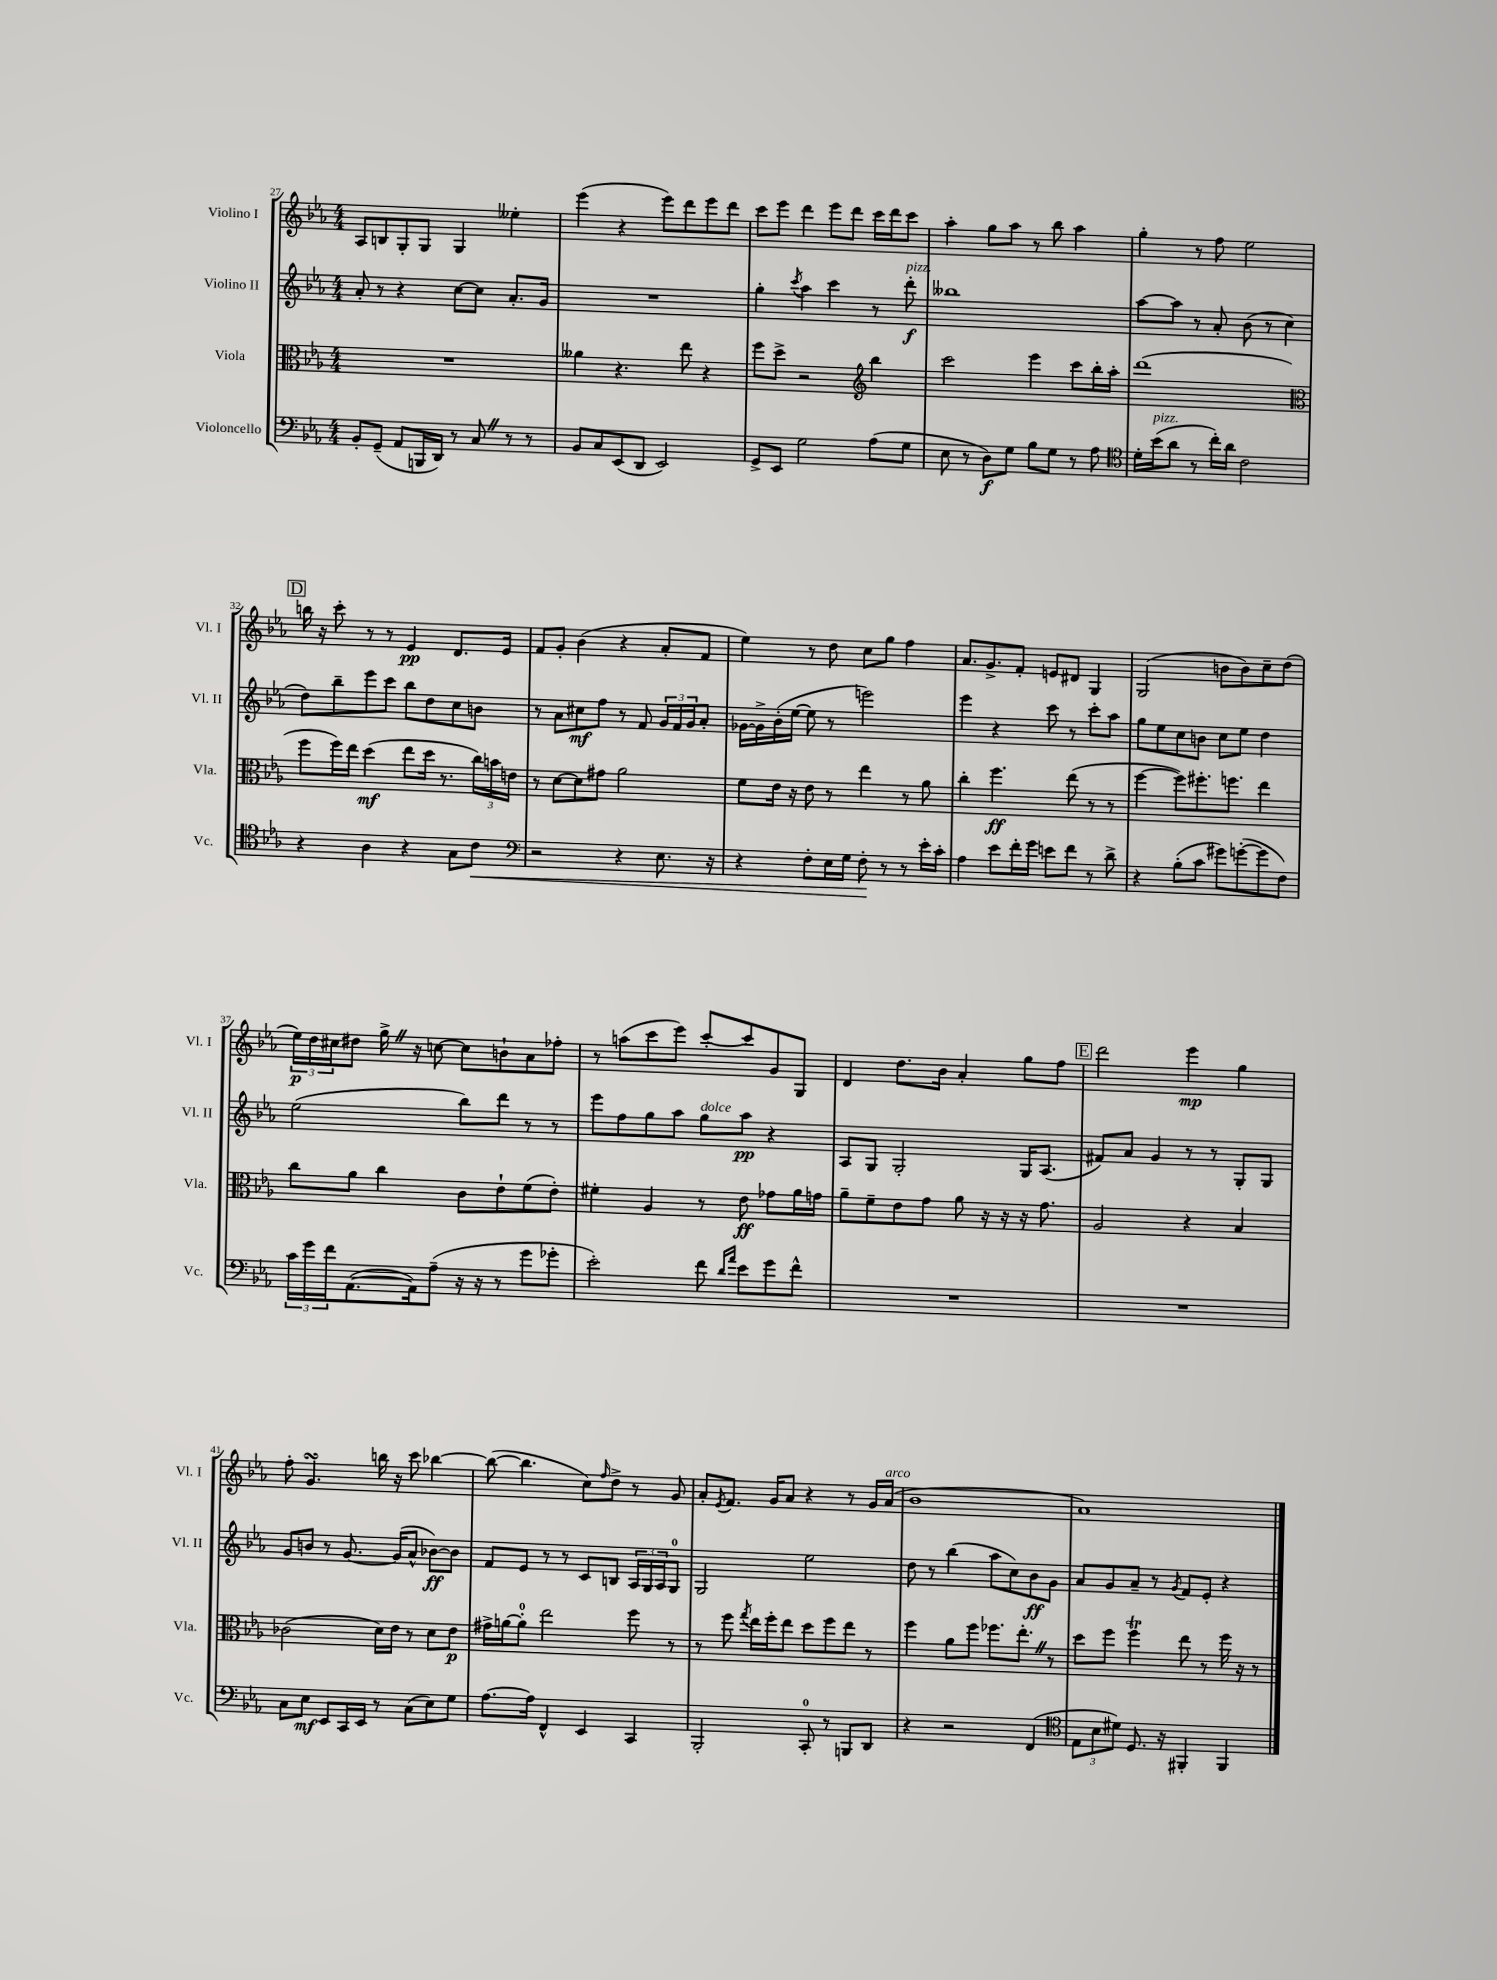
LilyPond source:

<<
\new StaffGroup <<
\new Staff = "s0" \with { instrumentName = "Violino I" shortInstrumentName = "Vl. I" } {
    \clef treble \key ees \major \numericTimeSignature \time 4/4
    aes8 b8 g8-. g8 g4 eeses''4-. |
    ees'''4( r4 ees'''8) d'''8 ees'''8 d'''8 |
    c'''8 ees'''8 d'''4 ees'''8 d'''8 c'''16 d'''16 c'''8 |
    aes''4-. g''8 aes''8 r8 bes''8 aes''4 |
    g''4-. r8 f''8 ees''2 |
    \mark \markup { \box "D" } b''16 r16 c'''8-. r8 r8 ees'4\pp d'8. ees'16 |
    f'8 g'8-. bes'4( r4 aes'8-. f'8 |
    ees''4) r8 d''8 c''8 g''8 f''4 |
    aes'8. g'8.-> f'8-. e'8 dis'8 g4 |
    g2( b'8 b'8) c''8-- d''8( |
    \tuplet 3/2 { ees''16\p) d''16 cis''16 } dis''8 g''16-> \once \override BreathingSign.text = \markup { \musicglyph "scripts.caesura.straight" } \breathe r16 c''8~ c''8 b'8-! aes'8 fes''8-. |
    r8 a''8( c'''8 ees'''8) c'''8~-. c'''8 g'8 g8 |
    d'4 d''8. bes'16 aes'4-. g''8 f''8 |
    \mark \markup { \box "E" } d'''2 ees'''4\mp g''4 |
    f''8-. g'4.\turn b''16 r16 c'''8 bes''4~ |
    bes''8~( bes''4. c''8) \grace { f''16 } d''8-> r8 g'8 |
    aes'8-. \acciaccatura { ees'8 } f'8. g'16 aes'8 r4 r8 g'16 aes'16^\markup { \italic "arco" }( |
    bes'1 |
    aes'1) \bar "|." |
}
\new Staff = "s1" \with { instrumentName = "Violino II" shortInstrumentName = "Vl. II" } {
    \clef treble \key ees \major \numericTimeSignature \time 4/4
    aes'8-. r8 r4 c''8~ c''8 aes'8.-. g'16 |
    R1 |
    g''4-. \acciaccatura { c'''8 } aes''4 c'''4 r8 d'''8-.\f^\markup { \italic "pizz." } |
    beses''1 |
    aes''8~ aes''8 r8 aes'8-. bes'8( r8 c''4 |
    \mark \markup { \box "D" } d''8) bes''8-- ees'''8 c'''8 bes''8 d''8 c''8 b'8 |
    r8 aes'8 cis''8\mf f''8 r8 f'8 \tuplet 3/2 { g'16 f'16 g'16 } aes'8-. |
    ges'16~ ges'16-> bes'16-.( ees''16~ ees''8 r8 e'''2) |
    ees'''4 r4 c'''8 r8 c'''8-. aes''8 |
    g''8 ees''8 c''8 b'8 c''8 ees''8 d''4 |
    ees''2( bes''8) d'''8 r8 r8 |
    ees'''8 f''8 g''8 aes''8 g''8^\markup { \italic "dolce" } aes''8\pp r4 |
    aes8 g8 g2-. g16 aes8.( |
    \mark \markup { \box "E" } fis'8) aes'8 g'4 r8 r8 g8-. g8 |
    g'8 b'8 r8 g'8.~ g'16( aes'8-^ bes'8~\ff) bes'8 |
    f'8 ees'8 r8 r8 c'8 b8 \tuplet 3/2 { aes16 g16 aes16 } g8-0 |
    g2 ees''2 |
    d''8 r8 bes''4( aes''8 c''8) bes'8\ff g'8 |
    aes'8 g'8 aes'8-- r8 \acciaccatura { g'8 } f'8 ees'8-. r4 \bar "|." |
}
\new Staff = "s2" \with { instrumentName = "Viola" shortInstrumentName = "Vla." } {
    \clef alto \key ees \major \numericTimeSignature \time 4/4
    R1 |
    aeses'4 r4. ees''8 r4 |
    f''8 d''8-> r2 \clef treble bes''4 |
    c'''2 ees'''4 c'''8 bes''16-. aes''16-. |
    d'''1( |
    \mark \markup { \box "D" } \clef alto f''8 f''16) ees''16 d''4\mf( ees''8 d''16 r8. \tuplet 3/2 { c''16) b'16 e'16 } |
    r8 d'8~ d'8 gis'8 aes'2 |
    f'8 ees'16 r16 ees'8 r8 ees''4 r8 aes'8 |
    c''4-. f''4.\ff ees''8( r8 r8 |
    f''4~ f''8) fis''8.-. f''8. ees''4 |
    c''8 aes'8 c''4 c'8 ees'8-! f'8( ees'8-.) |
    fis'4-. aes4 r8 ees'8\ff ges'8 aes'16 g'16 |
    aes'8-- f'8-- ees'8 g'8 aes'8 r16 r16 r16 g'8. |
    \mark \markup { \box "E" } aes2 r4 bes4 |
    ces'2( d'16) ees'16 r8 d'8 ees'8\p |
    gis'16-> a'16~ a'8-0-. ees''2 f''8 r8 |
    r8 f''8 \acciaccatura { g''8 } ees''16 f''16-. ees''8 d''8 f''8 ees''8 r8 |
    f''4 aes'8 f''8 fes''8. ees''8.-. \once \override BreathingSign.text = \markup { \musicglyph "scripts.caesura.straight" } \breathe r8 |
    d''8 f''8 f''4\trill ees''8 r8 f''16 r16 r8 \bar "|." |
}
\new Staff = "s3" \with { instrumentName = "Violoncello" shortInstrumentName = "Vc." } {
    \clef bass \key ees \major \numericTimeSignature \time 4/4
    bes,8-. g,8--( aes,8 b,,16 d,16) r8 c8 \once \override BreathingSign.text = \markup { \musicglyph "scripts.caesura.straight" } \breathe r8 r8 |
    bes,8 c8 ees,8( d,8 ees,2) |
    g,8-> ees,8 g2 aes8( g8 |
    ees8 r8 d8\f) g8 bes8 g8 r8 aes8 |
    \clef tenor d'16-. bes'16^\markup { \italic "pizz." }( aes'8 r8 c''16-.) aes'16 c'2 |
    \mark \markup { \box "D" } r4 aes4 r4 g8 c'8\< |
    \clef bass r2 r4 ees8. r16 |
    r4 f8-. ees16 g16 f8-.\! r8 r8 ees'16-. c'16-. |
    aes4 ees'8 f'16-. g'16 e'8 f'8 r8 d'8-> |
    r4 bes8-.( c'8 gis'8) g'8~-.( g'8 f8) |
    \tuplet 3/2 { c'16 g'16 f'16 } aes,8.~( aes,16) aes8--( r16 r16 r8 g'8 ges'8-. |
    ees'2-.) f'8 \grace { d'16 aes'16 } ees'8 g'8 f'8-^ |
    R1 |
    \mark \markup { \box "E" } R1 |
    c8 ees8\mf ees,8 c,16 ees,16 r8 c8( ees8) g8 |
    aes8.~ aes16 f,4-^ ees,4 c,4 |
    bes,,2-. c,8-0-. r8 b,,8 d,8 |
    r4 r2 f,4( |
    \clef tenor \tuplet 3/2 { ees8 bes8 dis'8) } d8. r16 fis,4-. fis,4 \bar "|." |
}
>>
>>
\layout { \context { \Score currentBarNumber = #27 } }
